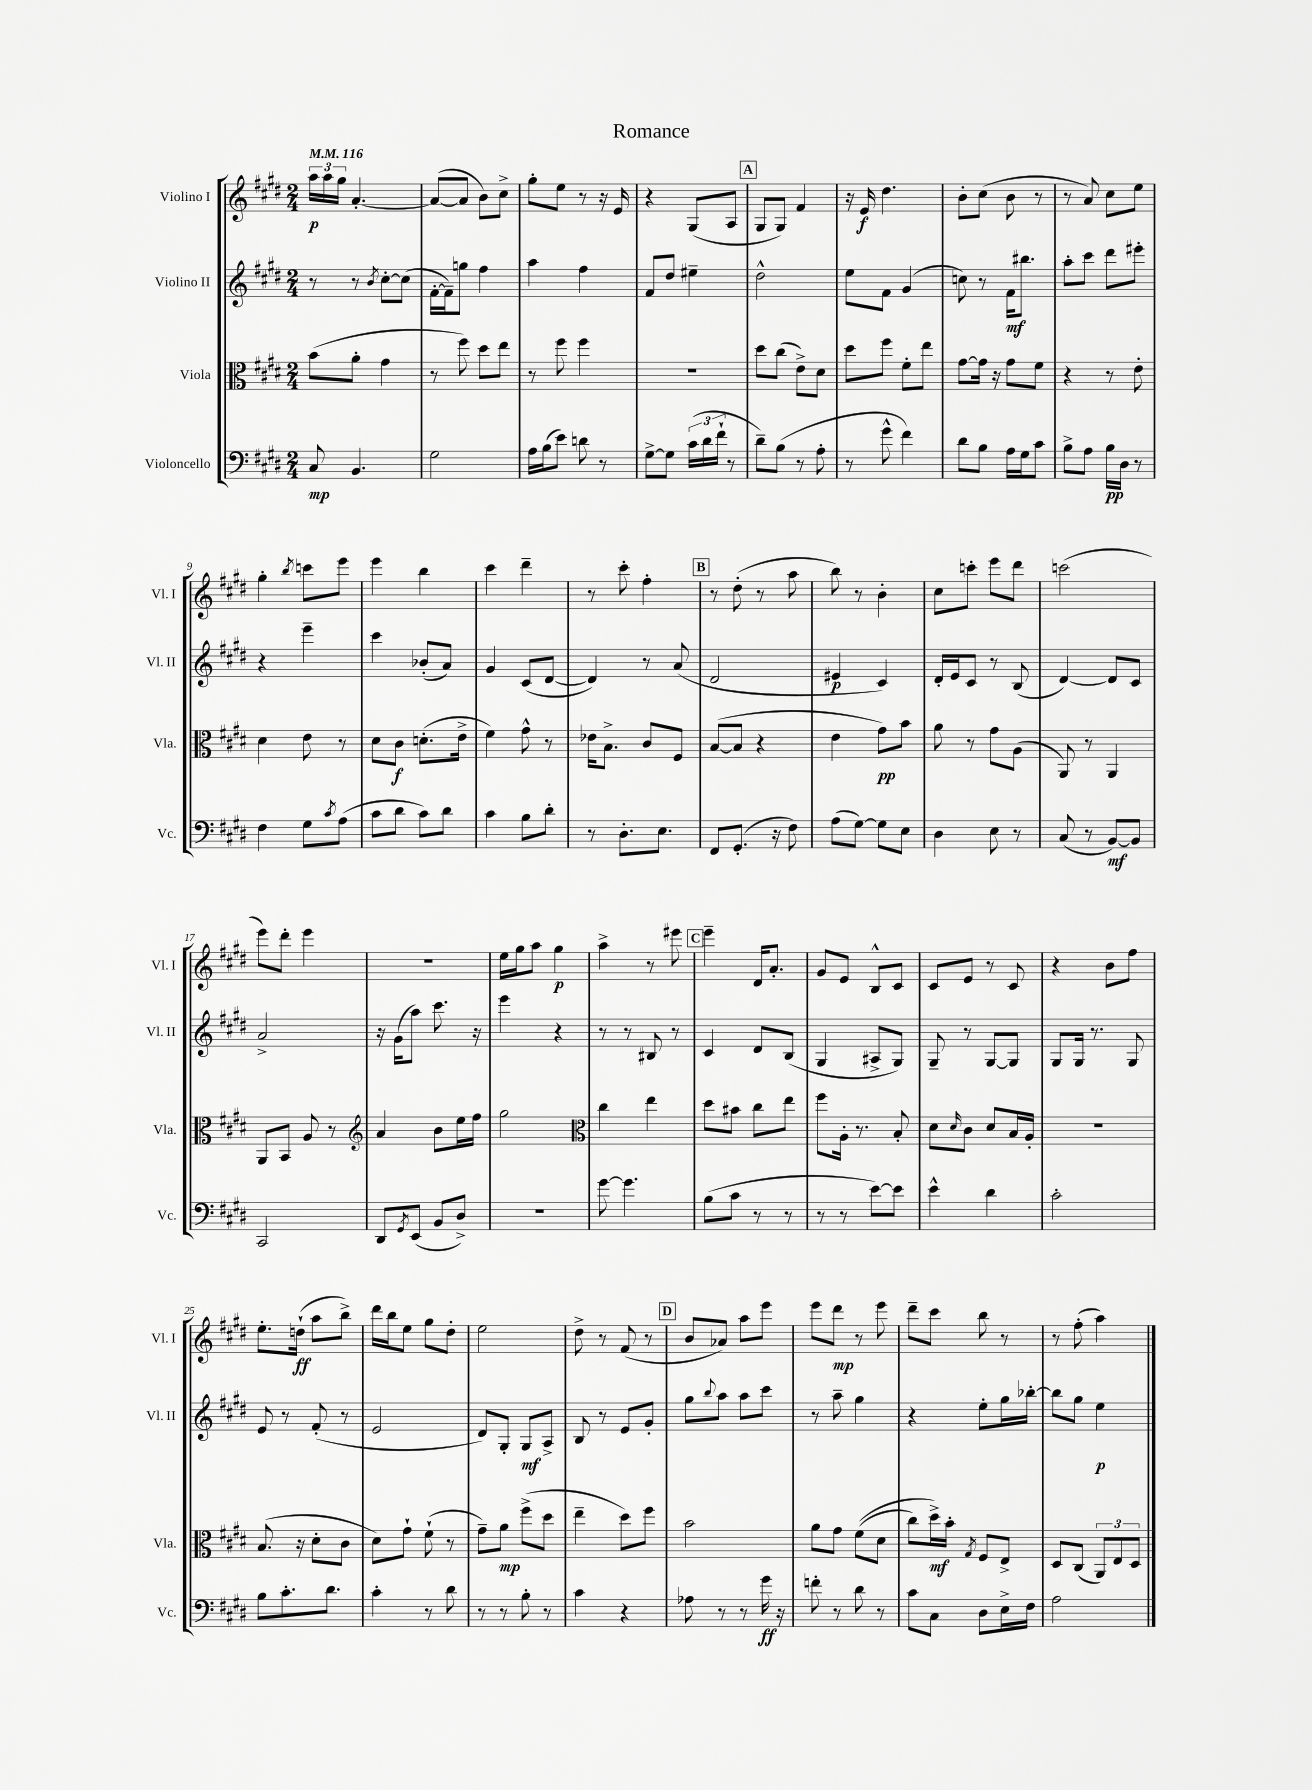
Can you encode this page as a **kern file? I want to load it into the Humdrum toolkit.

**kern	**kern	**kern	**kern
*staff4	*staff3	*staff2	*staff1
*clefF4	*clefC3	*clefG2	*clefG2
*k[f#c#g#d#]	*k[f#c#g#d#]	*k[f#c#g#d#]	*k[f#c#g#d#]
*M2/4	*M2/4	*M2/4	*M2/4
*MM116	*MM116	*MM116	*MM116
8C#/	(8b\L	8r	24aa\LL
.	.	.	24aa\
.	.	.	24gg#\JJ
4.BB/	8a'\J	8r	[4.a'/
.	.	8qb/	.
.	4g#\	[8cc#'\L	.
.	.	(8cc#\]J	.
=	=	=	=
2G#\	8r	[16f#'\LL	(8a/_L
.	.	16f#~\]J)	.
.	8ff#\)	8gg\J	8a/]J
.	8dd#\L	4ff#\	8b\L)
.	8ee\J	.	8cc#^\J
=	=	=	=
16A\LL	8r	4aa\	8gg#'\L
(16B\J	.	.	.
8e\J)	8ff#\	.	8ee\J
8d\	4ff#\	4ff#\	8r
8r	.	.	16r
.	.	.	16e/
=	=	=	=
[8G#^\L	2r	8f#/L	4r
8G#\]J	.	8dd#/J	.
(24c#\LL	.	4ee#~\	(8G#/L
24d#\	.	.	.
24f#`\JJ	.	.	.
8r	.	.	8A/J
=	=	=	=
8d#~\L)	8dd#\L	2dd#^^\	8G#/L
(8B\J	(8cc#\J	.	8G#/J)
8r	8e^\L)	.	4f#/
8A'\	8d#\J	.	.
=	=	=	=
8r	8dd#\L	8ee\L	16r
.	.	.	16e/
8g#^^\	8ff#\J	8f#\J	4.dd#\
4f#\)	8f#'\L	(4g#/	.
.	8ee\J	.	.
=	=	=	=
8d#\L	[8g#\L	8cc\)	8b'\L
8B\J	16g#\]Jk	8r	(8cc#\J
.	16r	.	.
16A\LL	8g#\L	16f#\LK	8b\
16G#\J	.	8.bb#\J	.
8c#\J	8f#\J	.	8r
=	=	=	=
8B^\L	4r	8aa'\L	8r
8A\J	.	8ccc#\J	8a/)
16B\LL	8r	8ddd#\L	8cc#\L
16D#\JJ	.	.	.
8r	8e'\	8eee#'\J	8ee\J
=	=	=	=
4F#\	4d#\	4r	4gg#'\
.	.	.	8qbb/
8G#\L	8e\	4eee~\	8ccc\L
8qc#/	.	.	.
(8A\J	8r	.	8eee\J
=	=	=	=
8c#\L	8d#\L	4ccc#\	4eee\
8d#\J	8c#\J	.	.
8c#\L)	(8.d'\L	(8b-'/L	4bb\
8d#\J	.	8a/J)	.
.	16e^\Jk	.	.
=	=	=	=
4c#\	4f#\)	4g#/	4ccc#\
8B\L	8g#^^\	(8c#/L	4ddd#~\
8d#'\J	8r	[8d#/J	.
=	=	=	=
8r	16e-\LK	4d#/])	8r
.	8.B^\J	.	.
8.D#'\L	.	.	8ccc#'\
.	8c#/L	8r	4ff#'\
8.E\J	.	.	.
.	8F#/J	(8a/	.
=	=	=	=
8FF#/L	([8B/L	2d#/	8r
(8.GG#'/J	8B/]J	.	(8dd#'\
.	4r	.	8r
16r	.	.	.
8F#\)	.	.	8aa\
=	=	=	=
(8A\L	4e\	4e#/	8bb\)
[8G#\J)	.	.	8r
8G#\]L	8g#\L)	4c#/)	4b'\
8E\J	8b\J	.	.
=	=	=	=
4D#\	8a\	16d#'/LL	8cc#\L
.	.	16e/J	.
.	8r	8c#/J	8ccc'\J
8E\	8g#\L	8r	8eee\L
8r	(8A\J	(8B/	8ddd#\J
=	=	=	=
(8C#/	8AA/)	[4d#/)	(2ccc\
8r	8r	.	.
[8BB/L)	4AA/	8d#/]L	.
8BB/]J	.	8c#/J	.
=	=	=	=
2CC#/	8AA/L	2a^/	8eee\L)
.	8BB/J	.	8ddd#'\J
.	8A/	.	4eee\
.	8r	.	.
=	=	=	=
*	*clefG2	*	*
8DD#/L	4a/	16r	2r
.	.	(16g#\LK	.
8qGG#/	.	.	.
(8EE/J	.	8aa\J)	.
8BB/L	8b\L	8.ccc#\	.
8D#^/J)	16ee\L	.	.
.	16ff#\JJ	16r	.
=	=	=	=
2r	2gg#\	4eee\	16ee\LL
.	.	.	16gg#\J
.	.	.	8aa\J
.	.	4r	4gg#\
=	=	=	=
*	*clefC3	*	*
[8g#\	4cc#\	8r	4aa^\
4.g#\]	.	8r	.
.	4ee\	8B#/	8r
.	.	8r	8eee#\
=	=	=	=
(8B\L	8dd#\L	4c#/	4eee~\
8c#\J	8b#\J	.	.
8r	8cc#\L	8d#/L	16d#/LK
.	.	.	8.a'/J
8r	8ee\J	(8B/J	.
=	=	=	=
8r	8ff#\L	4G#/	8g#/L
8r	16A'\Jk	.	8e/J
.	8.r	.	.
[8e\L)	.	8A#^/L	8B^^/L
8e\]J	8B'/	8G#/J)	8c#/J
=	=	=	=
4e^^\	8d#\L	8G#~/	8c#/L
.	16qqd#/	.	.
.	8c#\J	8r	8e/J
4d#\	8d#/L	[8G#/L	8r
.	16B/L	8G#/]J	8c#/
.	16A'/JJ	.	.
=	=	=	=
2c#'\	2r	8G#/L	4r
.	.	16G#/Jk	.
.	.	8.r	.
.	.	.	8b\L
.	.	8G#/	8ff#\J
=	=	=	=
8B\L	(8.B/	8e/	8.ee'\L
8.c#'\	.	8r	.
.	16r	.	(16dd`\Jk
.	8d#'\L	(8f#'/	8aa\L
8.d#\J	.	.	.
.	8c#\J	8r	8bb^\J)
=	=	=	=
4c#'\	8d#\L)	2e/	16ddd#\LL
.	.	.	16bb\J
.	8g#`\J	.	8ee\J
8r	(8f#`\	.	8gg#\L
8d#\	8r	.	8dd#'\J
=	=	=	=
8r	8g#~\L)	8d#/L)	2ee\
8r	8a\J	8G#'/J	.
8B'\	(8ff#^\L	8G#/L	.
8r	8dd#\J	8A^/J	.
=	=	=	=
4c#\	4ee~\	8B/	8dd#^\
.	.	8r	8r
4r	8dd#\L)	8e/L	(8f#/
.	8ff#\J	8g#'/J	8r
=	=	=	=
8A-\	2b\	8gg#\L	8b/L
.	.	8qqbb/	.
8r	.	8aa\J	8a-/J)
8r	.	8aa\L	8aa\L
16g#\	.	8ccc#\J	8eee\J
16r	.	.	.
=	=	=	=
8f'\	8a\L	8r	8eee\L
8r	8g#\J	8aa~\	8ddd#\J
8d#\	&((8f#\L	4gg#\	8r
8r	8d#\J	.	8eee\
=	=	=	=
8c#\L	8cc#\L)	4r	8ddd#~\L
8C#\J	16dd#^\L&)	.	8ccc#\J
.	16b'\JJ	.	.
.	8qG#/	.	.
8D#\L	8F#/L	8ee'\L	8bb\
16E^\L	8E^/J	16gg#\L	8r
16F#\JJ	.	[16bb-'\JJ	.
=	=	=	=
2A\	8D#/L	8bb-\]L	8r
.	(8C#/J	8gg#\J	(8ff#'\
.	12AA/L)	4ee\	4aa\)
.	12E/	.	.
.	12D#/J	.	.
==	==	==	==
*-	*-	*-	*-
